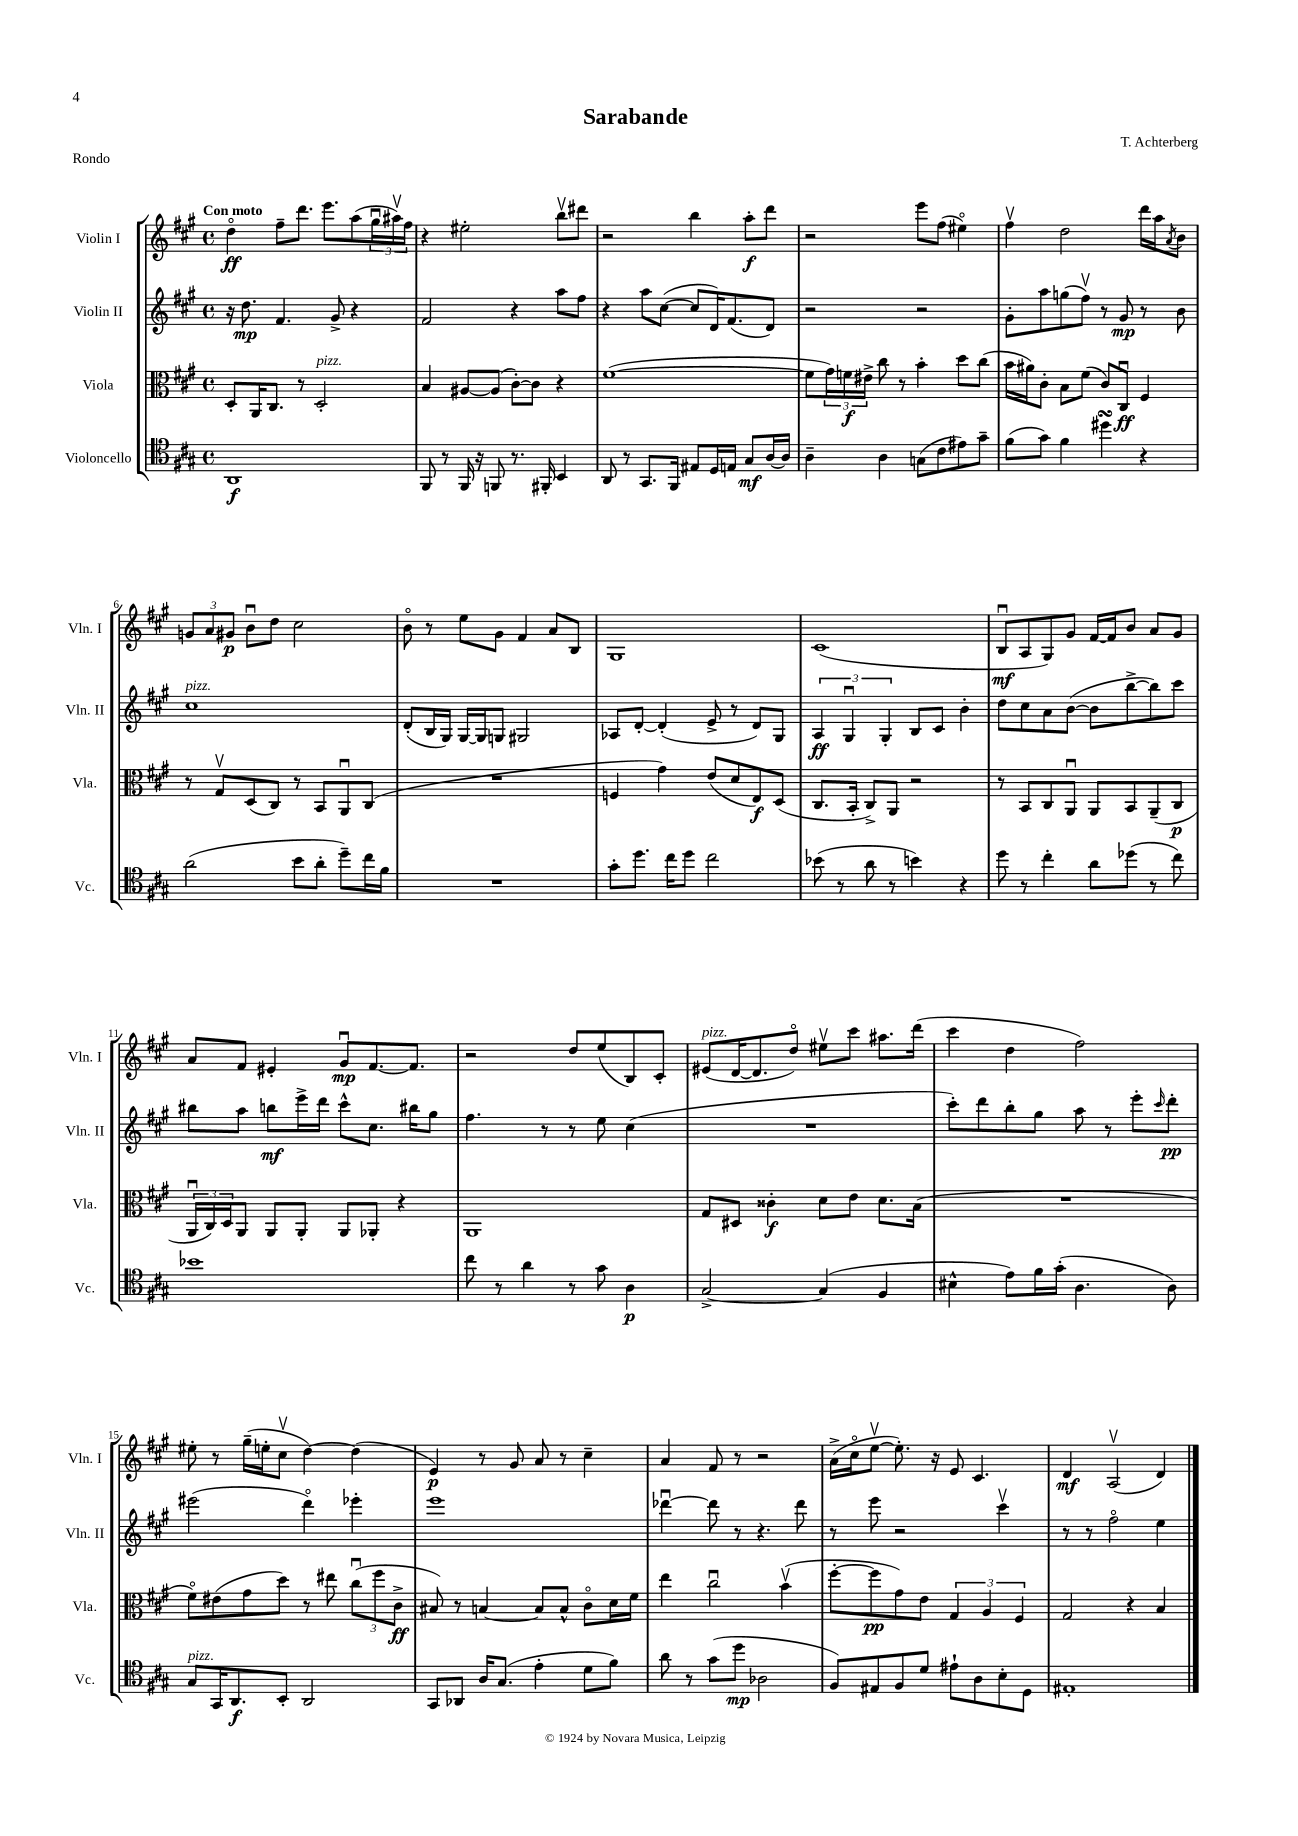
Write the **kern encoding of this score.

**kern	**kern	**kern	**kern
*staff4	*staff3	*staff2	*staff1
*clefC4	*clefC3	*clefG2	*clefG2
*k[f#c#g#]	*k[f#c#g#]	*k[f#c#g#]	*k[f#c#g#]
*M4/4	*M4/4	*M4/4	*M4/4
*met(c)	*met(c)	*met(c)	*met(c)
1AA	8D'/L	16r	4ddo\
.	.	8.dd\	.
.	16AA/K	.	.
.	8.C#/J	.	.
.	.	4.f#/	8ff#~\L
.	8r	.	8.ddd\J
.	2D'/	.	.
.	.	.	8.eee\L
.	.	8g#^/	.
.	.	4r	(8aa\
.	.	.	24gg#u\L
.	.	.	24aa#v\)
.	.	.	24ff#\JJ
=	=	=	=
8FF#/	4B/	2f#/	4r
8r	.	.	.
16FF#/	[8A#/L	.	2ee#'\
16r	.	.	.
8FF/	(8A#/]J	.	.
8.r	[8c#'\L)	4r	.
.	8c#\]J	.	.
16FF#'/	.	.	.
4BB/	4r	8aa\L	8bbv\L
.	.	8ff#\J	8ddd#\J
=	=	=	=
8AA/	([1f#	4r	2r
8r	.	.	.
8.GG#/L	.	8aa\L	.
.	.	([8cc#\J	.
16FF#/Jk	.	.	.
8E#/L	.	8cc#/]L	4bb\
16D/L	.	16d/K)	.
16E/JJ	.	(8.f#/	.
8G#/L	.	.	8aa'\L
[16A/L	.	8d/J)	8ddd\J
16A/]JJ	.	.	.
=	=	=	=
4A~\	8f#\]L	2r	2r
.	24g#\L)	.	.
.	24f\	.	.
.	24e#^\JJ	.	.
4A\	8cc#\	.	.
.	8r	.	.
(8G\L	4b'\	2r	8eee\L
8c#\	.	.	(8ff#\J
8e#\)	8dd\L	.	4ee#o\)
8g#~\J	(8cc#\J	.	.
=	=	=	=
(8f#\L	16b\LL	8g#'\L	4ff#v\
.	16a#\J)	.	.
8g#\J)	8c#'\J	8aa\	.
4f#\	8B\L	(8gg\	2dd\
.	(8f#\J	8ff#v\J)	.
4dd#\	8c#/L)	8r	.
.	8C#u/J	8g#/	.
4r	4F#/	8r	16ddd\LL
.	.	.	16aa\J
.	.	.	8qa/
.	.	8b\	8b\J
=	=	=	=
(2a\	8r	1cc#	12g/L
.	.	.	12a/
.	8G#v/L	.	.
.	.	.	12g#/J
.	(8D/	.	8bu\L
.	8C#/J)	.	8dd\J
8b\L	8r	.	2cc#\
8a'\J	8BB/L	.	.
8dd~\L)	8AAu/	.	.
16cc#\L	(8C#/J	.	.
16f#\JJ	.	.	.
=	=	=	=
1r	1r	(8d'/L	8bo\
.	.	16B/L	8r
.	.	16G#/JJ)	.
.	.	[16G#/LL	8ee\L
.	.	16G#/]J	.
.	.	8G/J	8g#\J
.	.	2G#/	4f#/
.	.	.	8a/L
.	.	.	8B/J
=	=	=	=
8g#'\L	4F/	8A-/L	1G#
8.dd\J	.	[8d'/J	.
.	4g#\)	(4d'/]	.
16cc#\LK	.	.	.
8dd\J	.	.	.
2cc#\	(8e/L	8e^/	.
.	8d/	8r	.
.	8E/)	8d/L)	.
.	(8D/J	8G#/J	.
=	=	=	=
(8b-\	8.C#/L	6A/	(1c#
8r	.	.	.
.	.	6G#u/	.
.	16BB'/Jk	.	.
8a\	8C#^/L)	.	.
.	.	6G#'/	.
8r	8AA/J	.	.
4b\)	2r	8B/L	.
.	.	8c#/J	.
4r	.	4b'\	.
=	=	=	=
8dd\	8r	8dd\L	8Bu/L
8r	8BB/L	8cc#\	8A/
4cc#'\	8C#/	8a\	8G#/)
.	8AAu/J	([8b\J	8g#/J
8a\L	8AA/L	8b\]L	[16f#/LL
.	.	.	16f#/]J
(8dd-\J	8BB/	[8bb^\	8b/J
8r	(8AA~/	8bb\])	8a/L
8cc#\)	8C#/J	8ccc#\J	8g#/J
=	=	=	=
1b-	24AAu/LL	8bb#\L	8a/L
.	24C#/)	.	.
.	24D/J	.	.
.	8AA/J	8aa\J	8f#/J
.	8AA/L	8bb\L	4e#'/
.	8AA'/J	16eee^\L	.
.	.	16ddd\JJ	.
.	8AA/L	8ccc#^^\L	8g#u/L
.	8AA-'/J	8.cc#\J	[8.f#/
.	4r	.	.
.	.	16bb#\LK	8.f#/]J
.	.	8gg#\J	.
=	=	=	=
8cc#\	1AA	4.ff#\	2r
8r	.	.	.
4a\	.	.	.
.	.	8r	.
8r	.	8r	8dd/L
8g#\	.	8ee\	(8ee/
4A\	.	(4cc#\	8B/)
.	.	.	8c#'/J
=	=	=	=
[2G#^/	8G#/L	1r	(8e#/L
.	8D#/J	.	[16d/K
.	.	.	8.d/]
.	4c##'\	.	.
.	.	.	8ddo/J)
(4G#/]	8d\L	.	8ee#v\L
.	8e\J	.	8ccc#\J
4F#/	8.d\L	.	8.aa#\L
.	(16B\Jk	.	(16ddd\Jk
=	=	=	=
4B#^^\	1r	8ccc#'\L)	4ccc#\
.	.	8ddd\	.
8e\L)	.	8bb'\	4dd\
16f#\L	.	8gg#\J	.
(16g#'\JJ	.	.	.
4.A\	.	8aa\	2ff#\)
.	.	8r	.
.	.	8eee'\L	.
.	.	16qqccc#/	.
8A\)	.	8ddd'\J	.
=	=	=	=
8G#/L	8f#o\L)	(2eee#\	8ee#'\
16GG#/K	(8e#\	.	8r
8.AA/	.	.	.
.	8g#\	.	(16gg#~\LL
.	.	.	16ee'\J
8BB'/J	8dd\J)	.	8cc#v\J
2AA/	8r	4dddo\)	[4dd\)
.	8ee#\	.	.
.	(12cc#u\L	4eee-'\	(4dd\]
.	12ff#\	.	.
.	12c#^\J	.	.
=	=	=	=
8GG#/L	8B#/)	1eee	4e/)
8AA-/J	8r	.	.
16A/LK	[4B/	.	8r
(8.G#/J	.	.	.
.	.	.	8g#/
4e'\	8B/]L	.	8a/
.	8B^^/J	.	8r
8d\L	8c#o\L	.	4cc#~\
8f#\J)	16d\L	.	.
.	16f#\JJ	.	.
=	=	=	=
8a\	4ee\	[4ddd-u\	4a/
8r	.	.	.
(8g#\L	2cc#u\	8ddd-\]	8f#/
8dd\J	.	8r	8r
2A-\	.	4.r	2r
.	(4bv\	.	.
.	.	8ddd-\	.
=	=	=	=
8F#/L)	[8ff#'\L	8r	(16a^\LL
.	.	.	16cc#o\J
8E#/	8ff#\]	8eee\	[8eev\J
8F#/	8g#\)	2r	8.ee'\])
8d/J	8e\J	.	.
.	.	.	16r
8e#`\L	6G#/	.	8e/
8A\	.	.	4.c#/
.	6A/	.	.
8B'\	.	4ccc#v\	.
.	6F#/	.	.
8D\J	.	.	.
=	=	=	=
1E#'	2G#/	8r	4d/
.	.	8r	.
.	.	2ff#o\	(2Av/
.	4r	.	.
.	4B/	4ee\	4d/)
==	==	==	==
*-	*-	*-	*-
